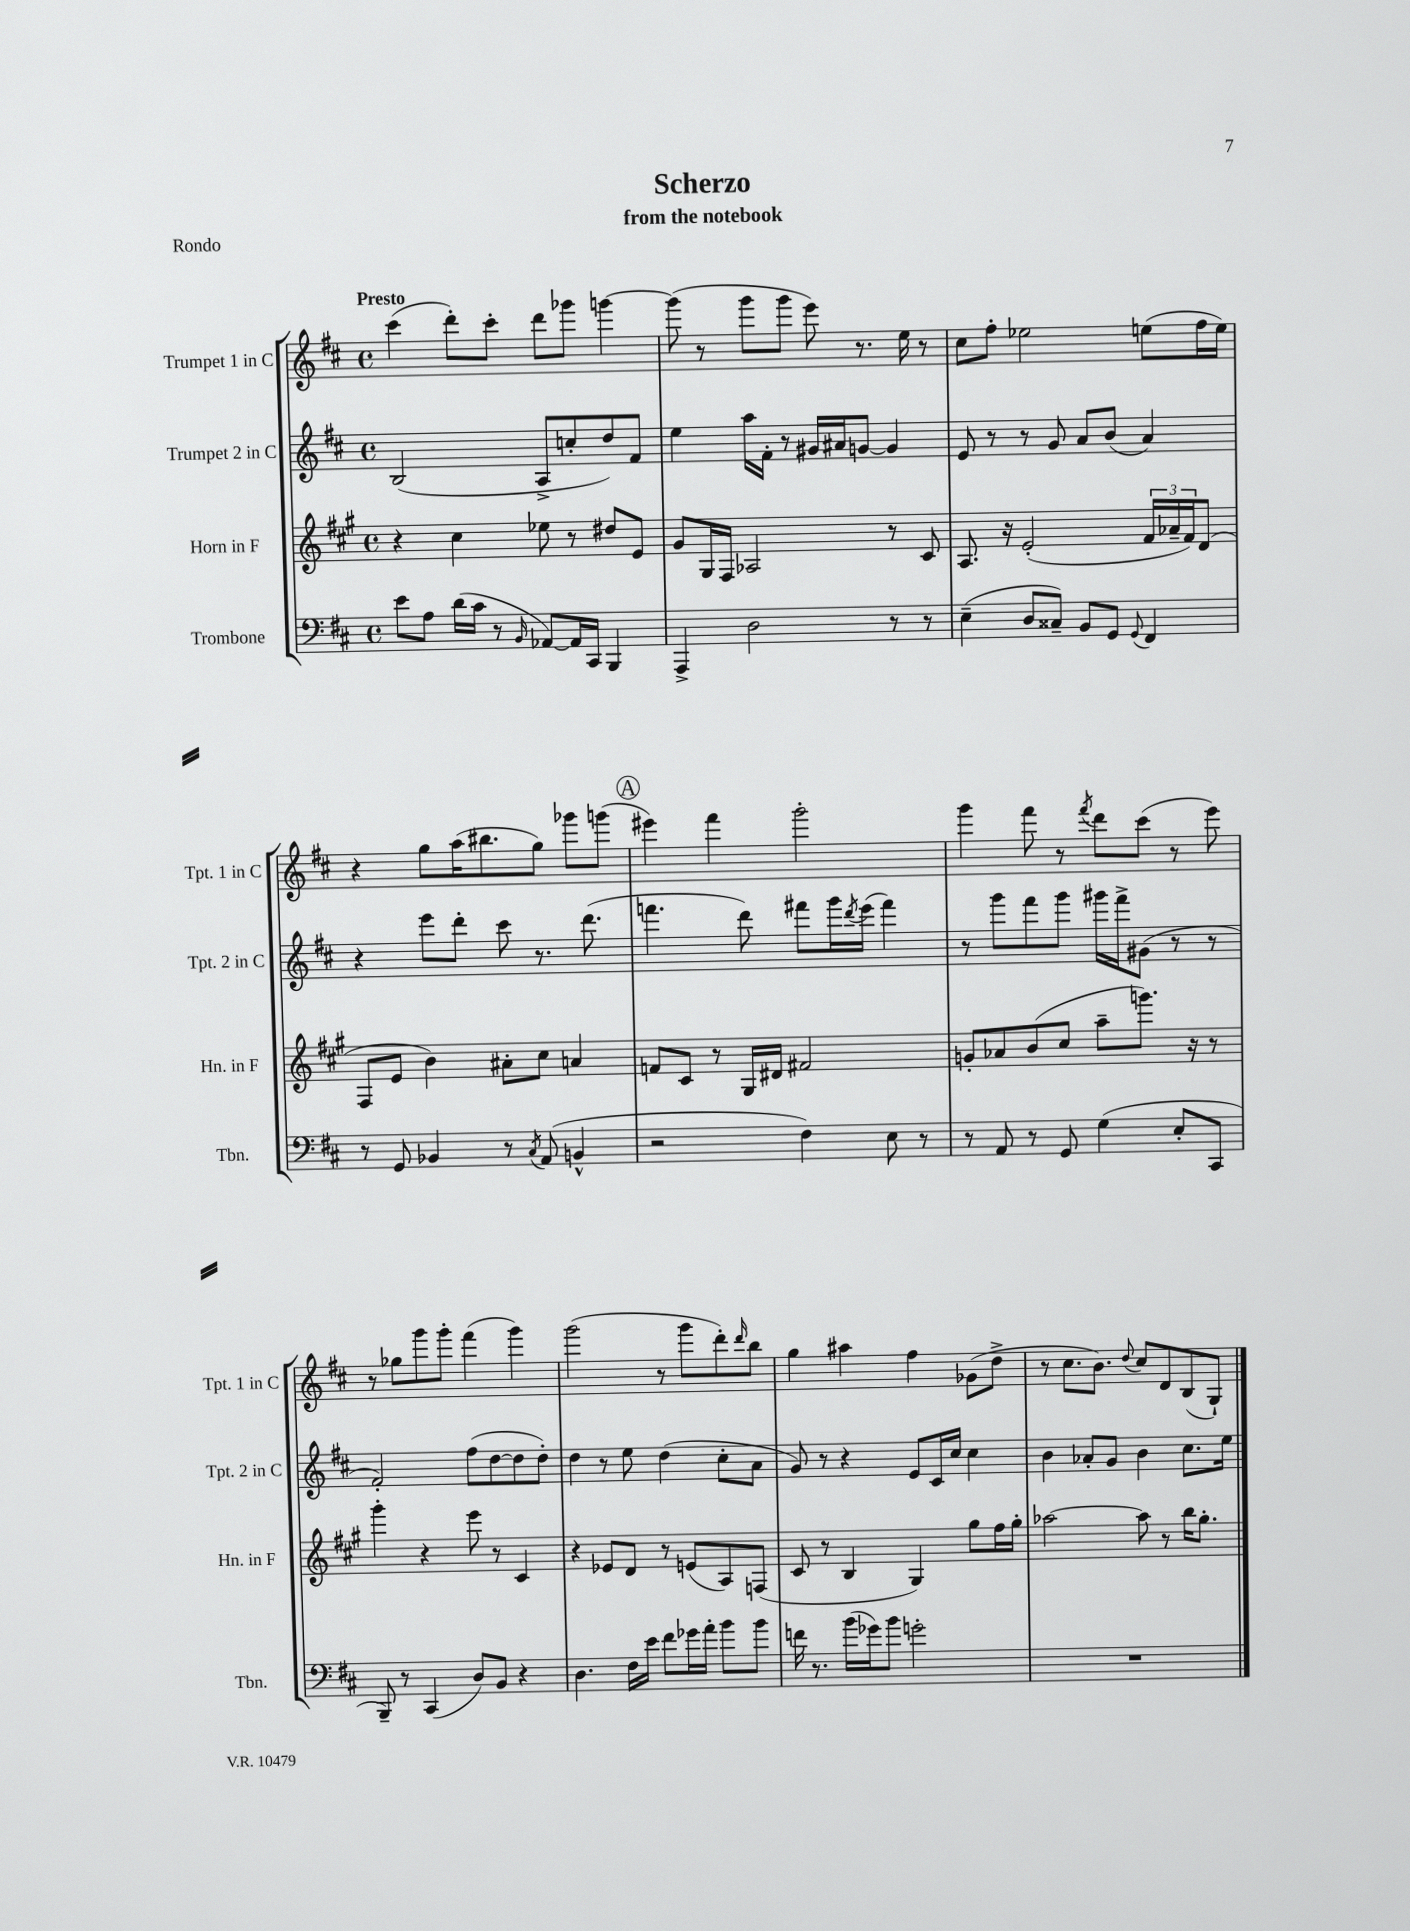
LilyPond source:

\header { title = "Scherzo" subtitle = "from the notebook" piece = "Rondo" }
<<
\new StaffGroup <<
\new Staff = "s0" \with { instrumentName = "Trumpet 1 in C" shortInstrumentName = "Tpt. 1 in C" } {
    \clef treble \key d \major \defaultTimeSignature \time 4/4 \tempo "Presto"
    cis'''4( d'''8-.) cis'''8-. d'''8 ges'''8 g'''4~ |
    g'''8( r8 g'''8 g'''8 e'''8) r8. e''16 r8 |
    cis''8 fis''8-. ees''2 e''8( fis''16 e''16) |
    r4 g''8 a''16( bis''8. g''8) ges'''8 g'''8( |
    \mark \markup { \circle "A" } eis'''4) fis'''4 g'''2-. |
    g'''4 fis'''8 r8 \acciaccatura { fis'''8 } d'''8 cis'''8( r8 e'''8) |
    r8 ges''8 g'''8 g'''8-. fis'''4( g'''4) |
    g'''2( r8 g'''8 d'''8-.) \grace { d'''16 } b''8 |
    g''4 ais''4 fis''4 ges'8( d''8-> |
    r8 cis''8. b'8.) \appoggiatura { d''8 } cis''8 d'8 b8( g8-!) \bar "|." |
}
\new Staff = "s1" \with { instrumentName = "Trumpet 2 in C" shortInstrumentName = "Tpt. 2 in C" } {
    \clef treble \key d \major \defaultTimeSignature \time 4/4
    b2( a8-> c''8-. d''8) fis'8 |
    e''4 a''16 fis'16-. r8 gis'16 ais'16 g'8~ g'4 |
    e'8 r8 r8 g'8 a'8 b'8( a'4) |
    r4 e'''8 d'''8-. cis'''8 r8. d'''8.( |
    \mark \markup { \circle "A" } f'''4. d'''8) fis'''8 g'''16 \acciaccatura { d'''8 } e'''16( fis'''4) |
    r8 g'''8 fis'''8 g'''8 gis'''16 fis'''16-> gis'8( r8 r8 |
    fis'2-.) fis''8( d''8~ d''8 d''8-.) |
    d''4 r8 e''8 d''4( cis''8-. a'8 |
    g'8) r8 r4 e'8 cis'16 cis''16 cis''4 |
    b'4 aes'8-. g'8 b'4 cis''8. e''16 \bar "|." |
}
\new Staff = "s2" \with { instrumentName = "Horn in F" shortInstrumentName = "Hn. in F" } {
    \clef treble \key a \major \defaultTimeSignature \time 4/4
    r4 cis''4 ees''8 r8 dis''8 e'8 |
    gis'8 gis16 fis16 aes2 r8 cis'8 |
    a8. r16 e'2-.( \tuplet 3/2 { fis'16 aes'16-- fis'16) } d'8( |
    fis8 e'8 b'4) ais'8-. cis''8 a'4 |
    \mark \markup { \circle "A" } f'8 cis'8 r8 gis16 dis'16 fis'2 |
    g'8-. aes'8 b'8( cis''8 a''8-- g'''8.) r16 r8 |
    gis'''4-. r4 e'''8 r8 cis'4 |
    r4 ees'8 d'8 r8 e'8( a8) f8( |
    cis'8 r8 b4 gis4) gis''8 fis''16 gis''16-. |
    aes''2~ aes''8 r8 b''16 gis''8.-. \bar "|." |
}
\new Staff = "s3" \with { instrumentName = "Trombone" shortInstrumentName = "Tbn." } {
    \clef bass \key d \major \defaultTimeSignature \time 4/4
    e'8 a8 d'16( cis'16 r8 \grace { b,16 } aes,8~) aes,16 cis,16 b,,4 |
    a,,4-> d2 r8 r8 |
    e4--( d8 cisis8--) b,8 g,8 \appoggiatura { g,8 } fis,4 |
    r8 g,8 bes,4 r8 \acciaccatura { cis8 } a,8( b,4-^ |
    \mark \markup { \circle "A" } r2 fis4) e8 r8 |
    r8 a,8 r8 g,8 g4( e8-. cis,8 |
    b,,8--) r8 cis,4( d8) b,8 r4 |
    d4. fis16 e'16 fis'8 ges'16 a'16-. b'8 b'8 |
    f'16 r8. b'16( ges'16) b'8 g'2-. |
    R1 \bar "|." |
}
>>
>>
\layout { \context { \Score \remove "Bar_number_engraver" } }
